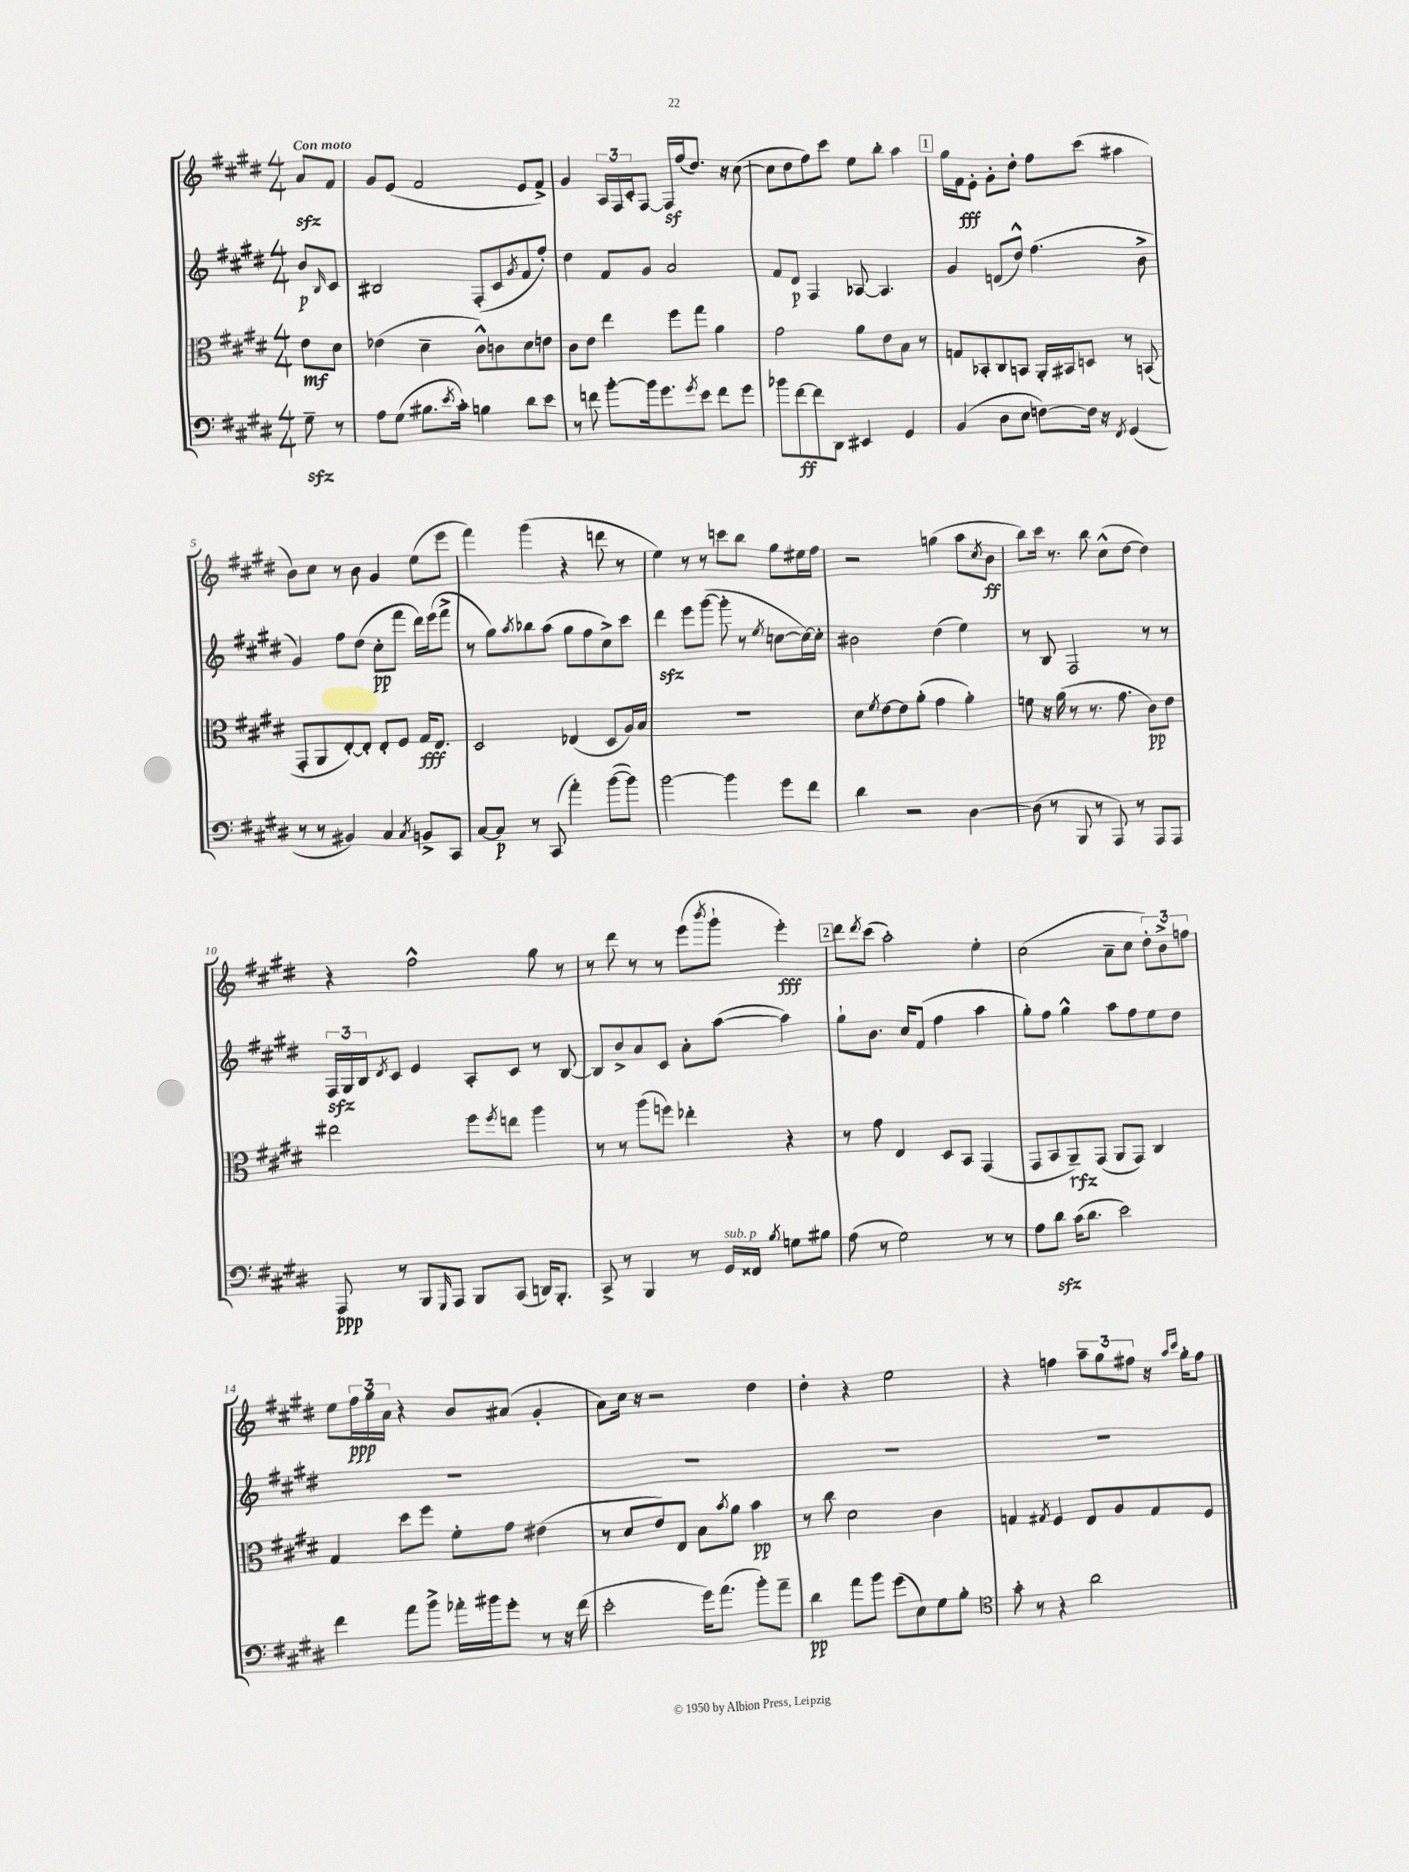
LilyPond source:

<<
\new StaffGroup <<
\new Staff = "s0" {
    \clef treble \key e \major \numericTimeSignature \time 4/4 \partial 4 \tempo "Con moto"
    a'8\sfz fis'8 |
    gis'8 e'8( fis'2 e'8 fis'8->) |
    gis'4 \tuplet 3/2 { a16 fis16 cis'16-. } fis8~ fis16\sf fis''16( dis''8.) r16 cis''8~( |
    cis''8 dis''8 fis''8) cis'''8 e''8 b''8-. a''4 |
    \mark \markup { \box "1" } gis''16 fis'16\fff e'8-. gis'8-. dis''8-. fis''8 cis'''8( ais''4 |
    b'8) cis''8 r8 b'8 gis'4 e''8( e'''8 |
    fis'''4) gis'''4( r4 d'''8 r8 |
    e''4) r8 r8 c'''8 b''8 gis''8 eis''16 fis''16 |
    r2 g''4( a''8 \acciaccatura { cis''8 } b'8\ff |
    b''8) cis'''16 r8. b''8 cis''8-^( dis''8~ dis''4) |
    r4 fis''2-^ gis''8 r8 |
    r8 dis'''8 r8 r8 e'''8( \acciaccatura { b'''8 } gis'''8-! e'''4-.\fff) |
    \mark \markup { \box "2" } dis'''8 \acciaccatura { dis'''8 } cis'''8( a''2-.) e''4-. |
    cis''2( a'8-- cis''8 \tuplet 3/2 { dis''8-.) b'8-> f''8 } |
    e''8 \tuplet 3/2 { fis''16\ppp gis''16 a'16 } r4 b'8 ais'8( gis'4-. |
    a'8) cis''16 r16 r2 dis''4 |
    dis''4-. r4 e''2 |
    r4 f''4 \tuplet 3/2 { a''8-- gis''8 fis''8 } r16 \grace { a''16 cis'''16 } gis''16-. fis''8 \bar "|." |
}
\new Staff = "s1" {
    \clef treble \key e \major \numericTimeSignature \time 4/4 \partial 4
    b'8\p \grace { b16 } cis'8 |
    bis2 fis8-.( cis'8 \acciaccatura { gis'8 } fis'8 fis''8-.) |
    dis''4 fis'8 gis'8 a'2 |
    fis'8 dis'8\p fis4 aes8~ aes4. |
    \mark \markup { \box "1" } gis'4 d'8( dis''8-^) fis''4.( b'8-> |
    gis'4) fis''8 dis''8( cis''8-.\pp fis'''8 dis'''16) e'''16( fis'''8-> |
    r8 gis''8) \acciaccatura { a''8 } bes''8 a''8( gis''8 fis''8 cis''8->) cis'''8 |
    dis'''4\sfz e'''8 gis'''8~( gis'''8-. r8 \acciaccatura { e''8 } c''8~ c''16~) c''16-. |
    bis'2 dis''4( e''4) |
    r8 b8 fis2 r8 r8 |
    \tuplet 3/2 { fis16\sfz gis16 b16 } \acciaccatura { dis'8 } cis'8 e'4 a8-. cis'8 r8 b8~ |
    b8 b'8-> a'8 cis'8 a'8-. a''8~( a''4) |
    \mark \markup { \box "2" } gis''8-! b'8. cis''16 fis'8( fis''4 a''4 |
    gis''8-.) fis''8 gis''4-^ a''8 fis''8 e''8 dis''8 |
    R1 |
    R1 |
    R1 |
    R1 \bar "|." |
}
\new Staff = "s2" {
    \clef alto \key e \major \numericTimeSignature \time 4/4 \partial 4
    e'8\mf dis'8 |
    ees'4( dis'4-- cis'8-^) c'8 dis'8 e'8 |
    cis'8 e'8 e''4 fis''8 gis''8 a'4 |
    gis'2 a'8 e'8 b8 r8 |
    \mark \markup { \box "1" } g8 bes,8-. cis8 b,8 a,16-. bis,16 d8 r8 b,8( |
    gis,8-. a,8 e8~-.) e8-. e8-. fis8 gis16\fff e8. |
    dis2 ees4( dis8 a16) b16 |
    R1 |
    dis'8 \acciaccatura { fis'8 } e'8~ e'8 a'8-.( gis'4 a'4-.) |
    f'8 r16 a'16( r8 r8. gis'8. cis'8\pp) e'8 |
    eis''2 fis''8 \acciaccatura { fis''8 } e''8 a''4 |
    r8 r8 a''8( f''8) ees''4-. r4 |
    \mark \markup { \box "2" } r8 gis'8 e4 dis8 b,8 gis,4( |
    gis,8 b,8 a,8--\rfz) gis,8( a,8 gis,8) cis4 |
    gis4 dis''8 fis''8 fis'8-. gis'8 eis'4( |
    r8 dis'8 e'8) e8 b8 \acciaccatura { b'8 } a'8 b'4\pp |
    r8 cis''8 dis'2 cis'4 |
    g4 \acciaccatura { gis8 } fis4 e8 a8 gis8 fis8 \bar "|." |
}
\new Staff = "s3" {
    \clef bass \key e \major \numericTimeSignature \time 4/4 \partial 4
    gis8--\sfz r8 |
    a8 gis8( bis8. \acciaccatura { e'8 } cis'16-.) b4 dis'8 e'8 |
    r8 f'8 b'8~-. b'16 gis'8. \acciaccatura { gis'8 } e'8 f'8 gis'8 |
    bes'8 fis'8~\ff fis'8 dis,8 eis,4 gis,4 |
    \mark \markup { \box "1" } b,4( dis8 e8 f8~) f16 r16 \acciaccatura { fis,8 } gis,4( |
    r8 r8 bis,4) cis4 \acciaccatura { cis8 } b,8-> cis,8 |
    cis8~ cis8\p r8 cis,8( a'4-.) b'8~( b'8) |
    b'2~ b'4 gis'8 fis'8 |
    dis'4 r2 dis4~ |
    dis8( r8 b,,8 r8 a,,8) r8 a,,8 a,,8 |
    a,,8\ppp r8 b,,8 \grace { gis,,16 } a,,8 b,,8 cis,8( d,16) b,,8.-. |
    cis,8-> r8 b,,4 r8 gis,16^\markup { \italic "sub. p" } fisis,16 \acciaccatura { b8 } g8 bis8 |
    \mark \markup { \box "2" } a8( r8 gis2) r8 r8 |
    a8 dis'8\sfz cis'16( dis'8. e'2) |
    fis'4 a'8 b'8-> aes'16-. bis'16 gis'8-. r8 r16 fis'16( |
    e'2-. gis'16) a'8.( b'8-.) a'8-- |
    dis'4\pp a'8 b'8 gis'8( e8) gis8 b8-. |
    \clef tenor gis'8-. r8 r4 a'2 \bar "|." |
}
>>
>>
